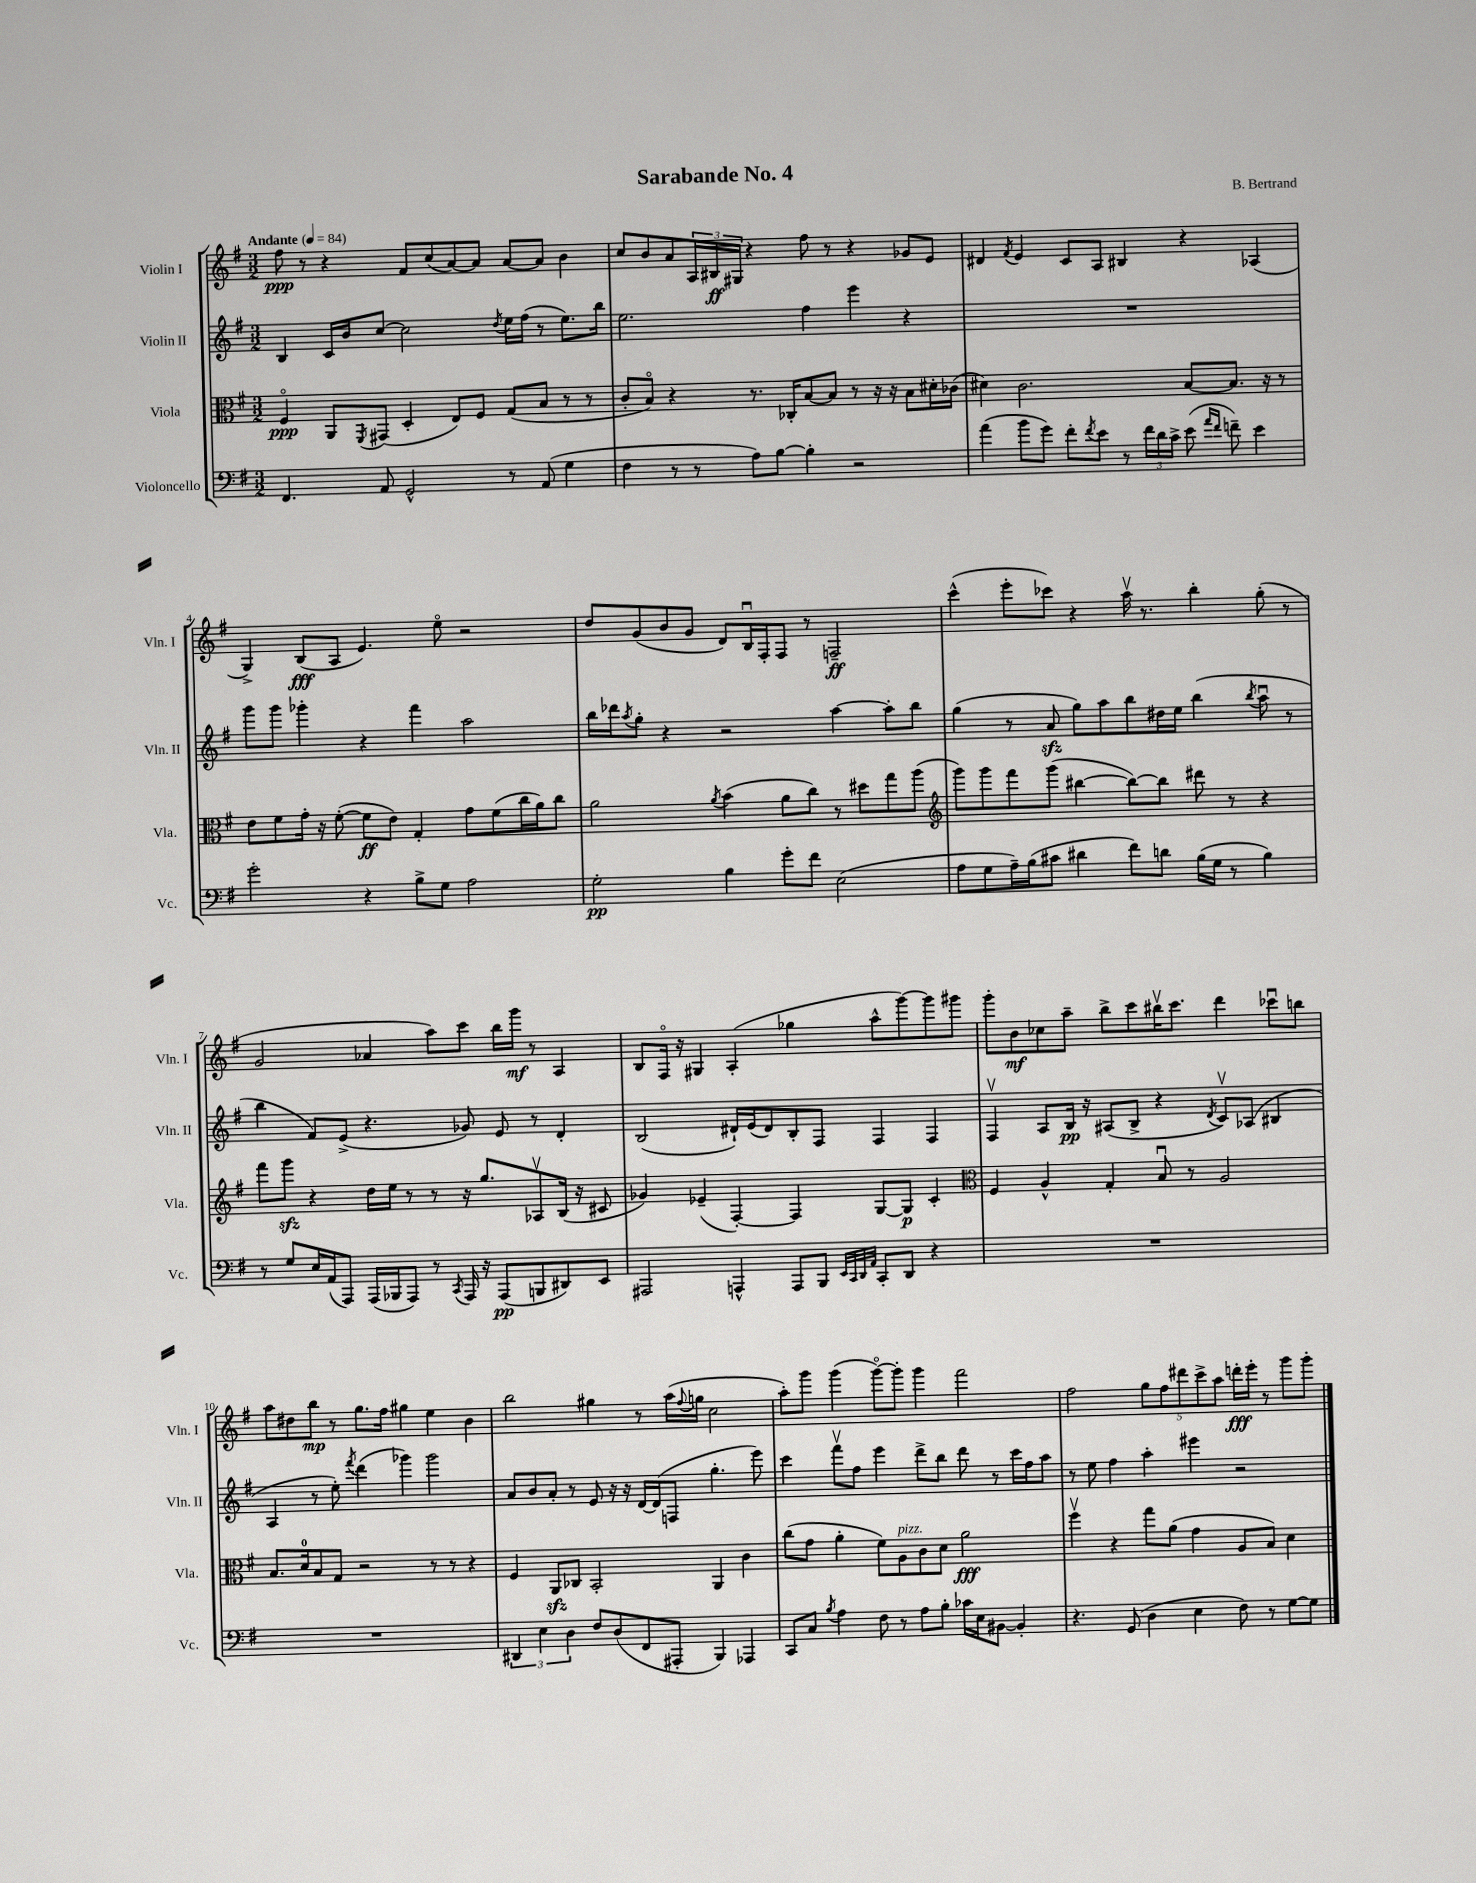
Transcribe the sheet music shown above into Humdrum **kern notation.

**kern	**dynam	**kern	**dynam	**kern	**dynam	**kern	**dynam
*part4	*part4	*part3	*part3	*part2	*part2	*part1	*part1
*staff4	*staff4	*staff3	*staff3	*staff2	*staff2	*staff1	*staff1
*I"Violoncello	*	*I"Viola	*	*I"Violin II	*	*I"Violin I	*
*I'Vc.	*	*I'Vla.	*	*I'Vln. II	*	*I'Vln. I	*
*clefF4	*	*clefC3	*	*clefG2	*	*clefG2	*
*k[f#]	*	*k[f#]	*	*k[f#]	*	*k[f#]	*
*M3/2	*	*M3/2	*	*M3/2	*	*M3/2	*
*MM84	*	*MM84	*	*MM84	*	*MM84	*
=1	=1	=1	=1	=1	=1	=1	=1
!	!	!	!	!	!	!LO:TX:a:B:t=Andante	!
4.FF#/	.	4F#/	ppp	4B/	.	8ff#\	ppp
.	.	.	.	.	.	8r	.
.	.	8AA/L	.	16c/LL	.	4r	.
.	.	.	.	16b/J	.	.	.
.	.	8qFF#/	.	.	.	.	.
8AA/	.	(8GG#X/J	.	[8cc/J	.	.	.
2GG^^/	.	4D'/	.	2cc\]	.	8f#/L	.
.	.	.	.	.	.	(8cc/	.
.	.	8E/L)	.	.	.	[8a/)	.
.	.	8F#/J	.	.	.	8a/J]	.
.	.	.	.	8qdd/	.	.	.
8r	.	(8G/L	.	16ee\LL	.	[8a/L	.
.	.	.	.	(16ff#\JJ	.	.	.
(8AA/	.	8B/J	.	8r	.	8a/J]	.
4G\	.	8r	.	8.ee\L)	.	4b\	.
.	.	8r	.	.	.	.	.
.	.	.	.	16bb\Jk	.	.	.
=2	=2	=2	=2	=2	=2	=2	=2
4F#\	.	8c'/L	.	2.ee\	.	8cc/L	.
.	.	8B/J)	.	.	.	8b/	.
8r	.	4r	.	.	.	8a/	.
8r	.	.	.	.	.	24A/L	.
.	.	.	.	.	.	24B#X/	ff
.	.	.	.	.	.	24G#X/JJ	.
8A\L)	.	8.r	.	.	.	4r	.
[8B\J	.	.	.	.	.	.	.
.	.	16C-X'/KL	.	.	.	.	.
4B'\]	.	[8B/	.	4ff#\	.	8ff#\	.
.	.	8B/J]	.	.	.	8r	.
2r	.	8r	.	4eee\	.	4r	.
.	.	16r	.	.	.	.	.
.	.	16r	.	.	.	.	.
.	.	8B\L	.	4r	.	8g-X/L	.
.	.	16d#X'\L	.	.	.	8e/J	.
.	.	(16c-X\JJ	.	.	.	.	.
=3	=3	=3	=3	=3	=3	=3	=3
(4a\	.	4d#X\)	.	1.r	.	4d#X/	.
.	.	.	.	.	.	8qf#/	.
8b\L	.	2.c\	.	.	.	4e/	.
8g\J)	.	.	.	.	.	.	.
8f#'\L	.	.	.	.	.	8c/L	.
8qf#/	.	.	.	.	.	.	.
8e\J	.	.	.	.	.	8A/J	.
8r	.	.	.	.	.	4B#X/	.
24f#\LL	.	.	.	.	.	.	.
24d\	.	.	.	.	.	.	.
24c^\JJ	.	.	.	.	.	.	.
(8e\	.	[8B/L	.	.	.	4r	.
16qqa/LL	.	.	.	.	.	.	.
16qqf#/JJ	.	.	.	.	.	.	.
8fn~\)	.	8.B/J]	.	.	.	.	.
4e\	.	.	.	.	.	(4A-X/	.
.	.	16r	.	.	.	.	.
.	.	8r	.	.	.	.	.
!!LO:LB:g=z
=4	=4	=4	=4	=4	=4	=4	=4
2g'\	.	8e\L	.	8ggg\L	.	4G^/)	.
.	.	8f#\	.	8ggg\J	.	.	.
.	.	16g'\Jk	.	4ggg-X'\	.	(8B/L	fff
.	.	16r	.	.	.	.	.
.	.	([8f#'\	.	.	.	8A/J	.
4r	.	8f#\L]	ff	4r	.	4.e/)	.
.	.	8e\J)	.	.	.	.	.
8B^\L	.	4G'/	.	4fff#\	.	.	.
8G\J	.	.	.	.	.	8ee\	.
2A\	.	8g\L	.	2aa\	.	2r	.
.	.	(8f#\	.	.	.	.	.
.	.	16cc\L	.	.	.	.	.
.	.	16a\J)	.	.	.	.	.
.	.	8cc\J	.	.	.	.	.
=5	=5	=5	=5	=5	=5	=5	=5
2G'\	pp	2a\	.	16bb\LL	.	8dd/L	.
.	.	.	.	16ddd-X\J	.	.	.
.	.	.	.	8qaa/	.	.	.
.	.	.	.	8gg'\J	.	(8g/	.
.	.	.	.	4r	.	8b/	.
.	.	.	.	.	.	8g/J	.
.	.	8qa/	.	.	.	.	.
4B\	.	(4b\	.	2r	.	8d/L)	.
.	.	.	.	.	.	16Bu/L	.
.	.	.	.	.	.	16F#'/J	.
8g'\L	.	8a\L	.	.	.	8F#/J	.
8f#\J	.	8cc\J)	.	.	.	8r	.
(2E\	.	8r	.	[4aa\	.	2Fn~/	ff
.	.	8dd#X\L	.	.	.	.	.
.	.	8gg\	.	8aa'\L]	.	.	.
.	.	(8aa\J	.	8bb\J	.	.	.
=6	=6	=6	=6	=6	=6	=6	=6
*	*	*clefG2	*	*	*	*	*
8A\L	.	8ggg\L)	.	(4gg\	.	(4ccc^^\	.
8G\	.	8ggg\	.	.	.	.	.
16A~\L)	.	8fff#\	.	8r	.	8eee'\L	.
(16B\J	.	.	.	.	.	.	.
8c#X\J	.	(8ggg\J	.	8azz/	.	8ccc-X\J)	.
4d#X\	.	[4bb#X\	.	8gg\L)	.	4r	.
.	.	.	.	8aa\	.	.	.
8f#\L)	.	8bb#\L_)	.	8bb\	.	16aav\	.
.	.	.	.	.	.	8.r	.
8dn\J	.	8bb#\J]	.	16dd#X\L	.	.	.
.	.	.	.	16ee\JJ	.	.	.
(16B\LL	.	8ddd#X\	.	(4bb\	.	4bb'\	.
16G\JJ	.	.	.	.	.	.	.
8r	.	8r	.	.	.	.	.
.	.	.	.	8qbb/	.	.	.
4B\)	.	4r	.	8aau\	.	(8gg'\	.
.	.	.	.	8r	.	8r	.
!!LO:LB:g=z
=7	=7	=7	=7	=7	=7	=7	=7
8r	.	8fff#\L	.	4bb\	.	2g/	.
8G/L	.	8gggzz\J	.	.	.	.	.
16E/L	.	4r	.	8f#/L)	.	.	.
(16AA/J	.	.	.	.	.	.	.
8AAA/J)	.	.	.	(8e^/J	.	.	.
(16AAA/LL	.	16dd\LL	.	4.r	.	4a-X/	.
16BBB-X/J	.	16ee\JJ	.	.	.	.	.
8AAA/J)	.	8r	.	.	.	.	.
8r	.	8r	.	.	.	8aa\L)	.
8qCC/	.	.	.	.	.	.	.
16AAA/	.	16r	.	8g-X/)	.	8ccc\J	.
16r	.	8.gg/L	.	.	.	.	.
(8AAA/L	pp	.	.	8e/	.	16bb\LL	.
.	.	.	.	.	.	16ggg\JJ	mf
8BBBn/	.	8A-Xv/	.	8r	.	8r	.
8DD#X/)	.	(16B/Jk	.	4d'/	.	4A/	.
.	.	16r	.	.	.	.	.
8EE/J	.	8c#X/	.	.	.	.	.
=8	=8	=8	=8	=8	=8	=8	=8
2AAA#X/	.	4g-X/)	.	(2B/	.	8B/L	.
.	.	.	.	.	.	16F#/Jk	.
.	.	.	.	.	.	16r	.
.	.	(4e-X~/	.	.	.	4G#X/	.
4AAAn^^/	.	[4F#'/)	.	16d#X`/LL)	.	(4A'/	.
.	.	.	.	(16e/J	.	.	.
.	.	.	.	8d#/)	.	.	.
8AAA/L	.	4F#/]	.	8B'/	.	4gg-X\	.
8BBB/J	.	.	.	8F#/J	.	.	.
32qqEE/LLL	.	.	.	.	.	.	.
32qqCC/	.	.	.	.	.	.	.
32qqDD/	.	.	.	.	.	.	.
32qqAA/JJJ	.	.	.	.	.	.	.
8CC'/L	.	[8G/L	.	4F#/	.	8aa^^\L	.
8DD/J	.	8G/J]	p	.	.	[8ggg\)	.
4r	.	4c'/	.	4F#/	.	8ggg\]	.
.	.	.	.	.	.	8ggg#X\J	.
=9	=9	=9	=9	=9	=9	=9	=9
*	*	*clefC3	*	*	*	*	*
1.r	.	4F#/	.	4F#v/	.	8ggg'\L	.
.	.	.	.	.	.	8b\	mf
.	.	4A^^/	.	8A/L	.	8cc-X\	.
.	.	.	.	16B/Jk	pp	8aa~\J	.
.	.	.	.	16r	.	.	.
.	.	4G'/	.	(8A#X/L	.	8bb^\L	.
.	.	.	.	8B^/J	.	8ccc\	.
.	.	8Bu/	.	4r	.	16bb#Xv\K	.
.	.	.	.	.	.	8.ccc\J	.
.	.	8r	.	.	.	.	.
.	.	.	.	8qd/	.	.	.
.	.	2A/	.	8cv/L)	.	4ddd\	.
.	.	.	.	(8A-X/J	.	.	.
.	.	.	.	4B#X/	.	8ccc-Xu\L	.
.	.	.	.	.	.	8bbn\J	.
!!LO:LB:g=z
=10	=10	=10	=10	=10	=10	=10	=10
1.r	.	8.B/L	.	4A/	.	8aa\L	.
.	.	.	.	.	.	8dd#X\	.
.	.	16d/k	.	.	.	.	.
.	.	8B/	.	8r	.	8bb\J	mp
.	.	8G/J	.	8ee'\)	.	8r	.
.	.	.	.	8qfff#/	.	.	.
.	.	2r	.	(4ddd\	.	8.gg\L	.
.	.	.	.	.	.	16ff#\Jk	.
.	.	.	.	4ggg-X\)	.	4gg#X\	.
.	.	8r	.	2ggg-\	.	4ee\	.
.	.	8r	.	.	.	.	.
.	.	4r	.	.	.	4b\	.
=11	=11	=11	=11	=11	=11	=11	=11
6DD#X/	.	4F#/	.	8a/L	.	2bb\	.
.	.	.	.	8b/	.	.	.
6E\	.	.	.	.	.	.	.
.	.	8AAzz/L	.	8a'/J	.	.	.
6D\	.	.	.	.	.	.	.
.	.	8C-X/J	.	8r	.	.	.
8F#/L	.	2BB'/	.	8e/	.	4gg#X\	.
(8D/	.	.	.	16r	.	.	.
.	.	.	.	16r	.	.	.
8FF#/	.	.	.	[16d/LL	.	8r	.
.	.	.	.	(16d/J]	.	.	.
8AAA#X'/J	.	.	.	8Fn/J	.	(16aa\LL	.
.	.	.	.	.	.	8qqff#/	.
.	.	.	.	.	.	16ggn\JJ	.
4BBB/)	.	4AA/	.	4.gg'\	.	2cc\	.
4AAA-X/	.	4c\	.	.	.	.	.
.	.	.	.	8eee\)	.	.	.
=12	=12	=12	=12	=12	=12	=12	=12
8CC/L	.	(8cc\L	.	4ccc\	.	8aa'\L)	.
8C/J	.	8g\J	.	.	.	8ggg\J	.
8qB/	.	.	.	.	.	.	.
4A\	.	4a'\	.	8fff#v\L	.	(4ggg\	.
.	.	.	.	8ff#\J	.	.	.
8F#\	.	8f#\L)	.	4eee\	.	[8ggg\L)	.
!	!	!LO:TX:a:i:t=pizz.	!	!	!	!	!
8r	.	8A\	.	.	.	8ggg'\J]	.
8A\L	.	8c\	.	8ddd^\L	.	4ggg\	.
8B'\J	.	8d\J	.	8bb\J	.	.	.
16c-X\LL	.	2a\	fff	8ddd\	.	2fff#\	.
16E\J	.	.	.	.	.	.	.
[8BB#X\J	.	.	.	8r	.	.	.
4BB#'/]	.	.	.	16ccc\LL	.	.	.
.	.	.	.	16ff#\J	.	.	.
.	.	.	.	8aa\J	.	.	.
=13	=13	=13	=13	=13	=13	=13	=13
4.r	.	4ff#v\	.	8r	.	2ff#\	.
.	.	.	.	8ee\	.	.	.
.	.	4r	.	4ff#\	.	.	.
(8GG/	.	.	.	.	.	.	.
4D\	.	8gg\L	.	4aa'\	.	10gg\L	.
.	.	.	.	.	.	10ff#\	.
.	.	(8a\J	.	.	.	.	.
.	.	.	.	.	.	10ddd#X\	.
4E\	.	4g\	.	4eee#X\	.	.	.
.	.	.	.	.	.	10ccc^\	.
.	.	.	.	.	.	10aa\J	.
8F#\)	.	8A/L	.	2r	.	16dddn'\LL	fff
.	.	.	.	.	.	16eee'\JJ	.
8r	.	8B/J)	.	.	.	8r	.
[8G\L	.	4d\	.	.	.	8ggg\L	.
8G\J]	.	.	.	.	.	8ggg'\J	.
==	==	==	==	==	==	==	==
*-	*-	*-	*-	*-	*-	*-	*-
